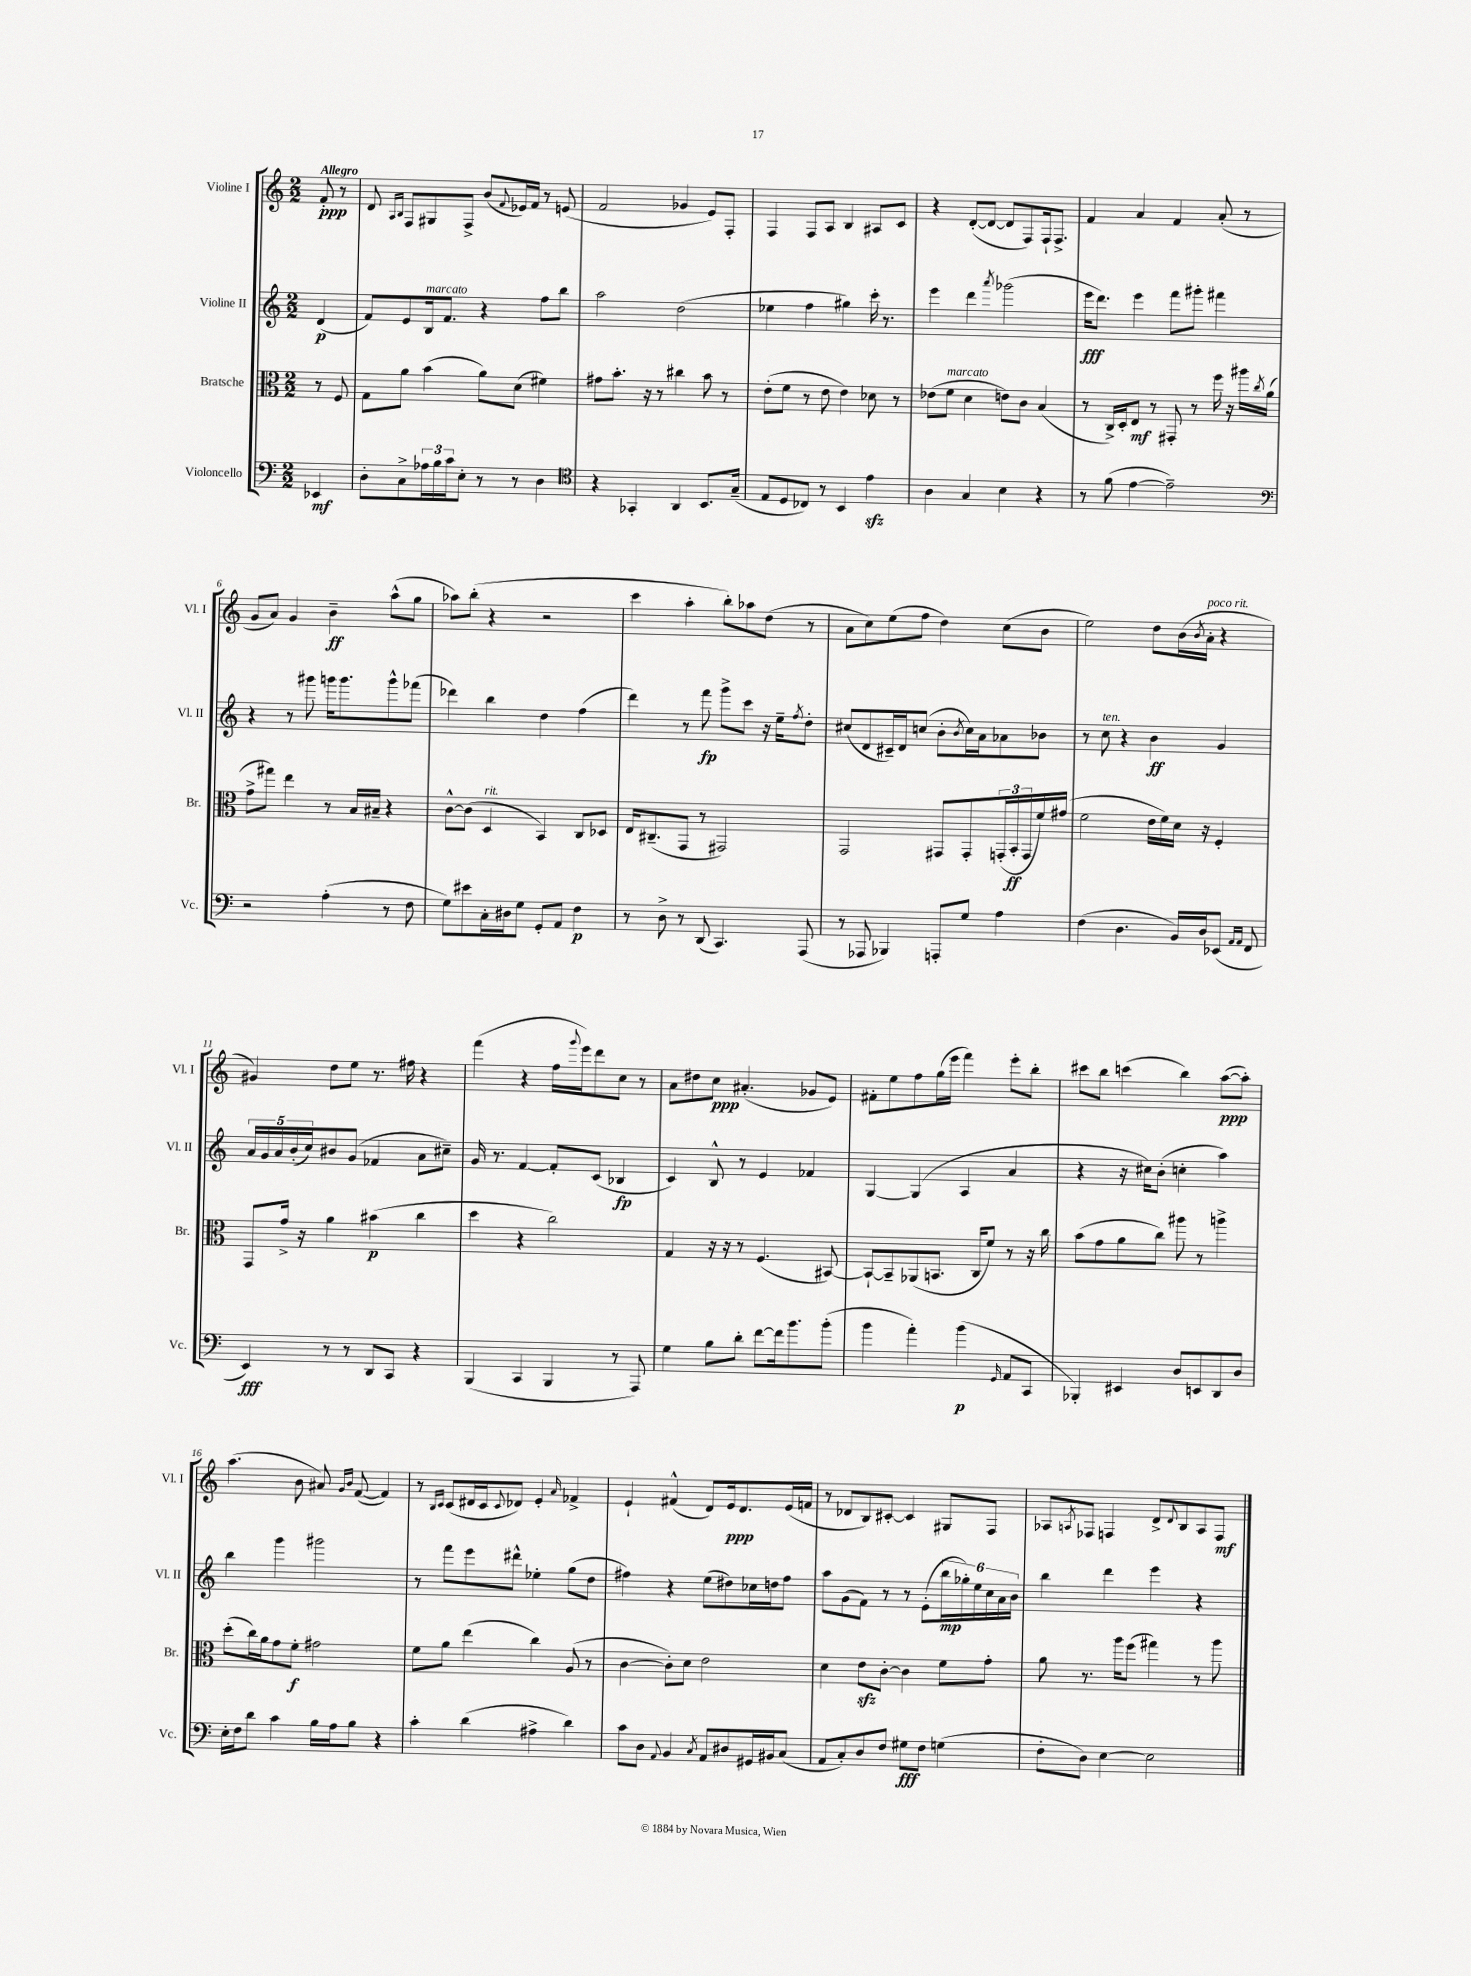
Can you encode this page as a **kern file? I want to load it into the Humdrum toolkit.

**kern	**dynam	**kern	**dynam	**kern	**dynam	**kern	**dynam
*part4	*part4	*part3	*part3	*part2	*part2	*part1	*part1
*staff4	*staff4	*staff3	*staff3	*staff2	*staff2	*staff1	*staff1
*I"Violoncello	*	*I"Bratsche	*	*I"Violine II	*	*I"Violine I	*
*I'Vc.	*	*I'Br.	*	*I'Vl. II	*	*I'Vl. I	*
*clefF4	*	*clefC3	*	*clefG2	*	*clefG2	*
*k[]	*	*k[]	*	*k[]	*	*k[]	*
*M2/2	*	*M2/2	*	*M2/2	*	*M2/2	*
=	=	=	=	=	=	=	=
!	!	!	!	!	!	!LO:TX:a:B:t=Allegro	!
4EE-X/	mf	8r	.	(4d/	p	8f'/	ppp
.	.	8F/	.	.	.	8r	.
=1	=1	=1	=1	=1	=1	=1	=1
8D'\L	.	8G\L	.	8f/L)	.	8d/	.
.	.	.	.	.	.	16qqA/LL	.
.	.	.	.	.	.	16qqB/JJ	.
8C^\	.	8a\J	.	8e/	.	8F/L	.
!	!	!	!	!LO:TX:a:i:t=marcato	!	!	!
24A-X\L	.	(4b\	.	16B/k	.	8G#X/	.
24B\	.	.	.	.	.	.	.
.	.	.	.	8.f/J	.	.	.
24c\J	.	.	.	.	.	.	.
8E'\J	.	.	.	.	.	8F^/J	.
8r	.	8a\L)	.	4r	.	(8b/L	.
.	.	.	.	.	.	8qqf/	.
8r	.	(8d\J	.	.	.	16e-X/L)	.
.	.	.	.	.	.	16f/JJ	.
4D\	.	4f#X\)	.	8ff\L	.	8r	.
.	.	.	.	8bb\J	.	(8en/	.
=2	=2	=2	=2	=2	=2	=2	=2
*clefC4	*	*	*	*	*	*	*
4r	.	8g#X\L	.	2aa\	.	2f/	.
.	.	8.b'\J	.	.	.	.	.
4GG-X'/	.	.	.	.	.	.	.
.	.	16r	.	.	.	.	.
.	.	8r	.	.	.	.	.
4AA/	.	4cc#X\	.	(2dd\	.	4g-X/	.
8.BB/L	.	8b\	.	.	.	8e/L)	.
.	.	8r	.	.	.	8F'/J	.
(16G~/Jk	.	.	.	.	.	.	.
=3	=3	=3	=3	=3	=3	=3	=3
8E/L	.	(8e'\L	.	4ee-X\	.	4F/	.
8D/	.	8f\J	.	.	.	.	.
8C-X/J)	.	8r	.	4ff\	.	8F/L	.
8r	.	8e\	.	.	.	8A/J	.
4BB/	.	4e\)	.	4gg#X\)	.	4B/	.
4ezz\	.	8d-X\	.	16ccc'\	.	8A#X/L	.
.	.	.	.	8.r	.	.	.
.	.	8r	.	.	.	8c/J	.
=4	=4	=4	=4	=4	=4	=4	=4
4A\	.	(8e-X\L	.	4eee\	.	4r	.
!	!	!LO:TX:a:i:t=marcato	!	!	!	!	!
.	.	8f\J	.	.	.	.	.
4G/	.	4d\	.	4ddd\	.	([8d'/L	.
.	.	.	.	.	.	8d/J_	.
.	.	.	.	8qaaa/	.	.	.
4B\	.	8en\L)	.	(2ggg-X\	.	8d/L]	.
.	.	8c\J	.	.	.	8F/)	.
4r	.	(4B/	.	.	.	16F`/k	.
.	.	.	.	.	.	8.F^/J	.
=5	=5	=5	=5	=5	=5	=5	=5
8r	.	8r	.	16eee\KL	fff	4f/	.
.	.	.	.	8.ddd\J)	.	.	.
(8f\	.	16C^/LL)	.	.	.	.	.
.	.	16D'/J	.	.	.	.	.
[4e\	.	8E/J	mf	4eee\	.	4a/	.
.	.	8r	.	.	.	.	.
2e~\])	.	8GG#X'/	.	8fff\L	.	4f/	.
.	.	8r	.	8ggg#X'\J	.	.	.
.	.	16ff\	.	4fff#X\	.	(8a'/	.
.	.	16r	.	.	.	.	.
.	.	16aa#X\LL	.	.	.	8r	.
.	.	8qcc/	.	.	.	.	.
.	.	(16a\JJ	.	.	.	.	.
!!LO:LB:g=z
=6	=6	=6	=6	=6	=6	=6	=6
*clefF4	*	*	*	*	*	*	*
2r	.	8g^\L	.	4r	.	8g/L	.
.	.	8gg#X\J)	.	.	.	8a/J)	.
.	.	4ee\	.	8r	.	4g/	.
.	.	.	.	8ggg#X\	.	.	.
(4A'\	.	8r	.	16gggn\KL	.	4b~\	ff
.	.	.	.	8.ggg\	.	.	.
.	.	16B/LL	.	.	.	.	.
.	.	16B#X~/JJ	.	.	.	.	.
8r	.	4r	.	8ggg^^\	.	(8aa^^\L	.
8F\	.	.	.	(8fff-X\J	.	8gg\J	.
=7	=7	=7	=7	=7	=7	=7	=7
8G\L)	.	[8c^^\L	.	4ddd-X\)	.	8aa-X\L)	.
8e#X\	.	(8c\J]	.	.	.	(8bb'\J	.
!	!	!LO:TX:a:i:t=rit.	!	!	!	!	!
16C'\L	.	4D/	.	4bb\	.	4r	.
16D#X\J	.	.	.	.	.	.	.
8G\J	.	.	.	.	.	.	.
8GG'/L	.	4BB/)	.	4dd\	.	2r	.
8AA/J	.	.	.	.	.	.	.
4F\	p	8C/L	.	(4ff\	.	.	.
.	.	8D-X/J	.	.	.	.	.
=8	=8	=8	=8	=8	=8	=8	=8
8r	.	16E/KL	.	4ddd\)	.	4ccc\	.
.	.	(8.C#X~/	.	.	.	.	.
8D^\	.	.	.	.	.	.	.
8r	.	8GG/J	.	8r	.	4aa'\	.
(8DD/	.	8r	.	8fff\	fp	.	.
4.CC/)	.	2GG#X/)	.	8ggg^\L	.	8bb'\L)	.
.	.	.	.	8ccc\J	.	8aa-X\	.
.	.	.	.	16r	.	(8dd\J	.
.	.	.	.	16ee~\KL	.	.	.
.	.	.	.	8qff/	.	.	.
(8AAA/	.	.	.	8dd'\J	.	8r	.
=9	=9	=9	=9	=9	=9	=9	=9
8r	.	2GG/	.	(8cc#X/L	.	8a\L	.
8AAA-X/	.	.	.	8d/	.	8cc\)	.
4BBB-X/)	.	.	.	16c#X~/L)	.	(8ee\	.
.	.	.	.	16d/J	.	.	.
.	.	.	.	(8ccn/J	.	8ff\J	.
8AAAn'/L	.	8GG#X/L	.	8b'\L	.	4dd\)	.
.	.	.	.	8qb/	.	.	.
8G/J	.	8GG#'/	.	16cc\L)	.	.	.
.	.	.	.	16a\J	.	.	.
4A\	.	(24GGn'/L	.	8a-X\	.	(8cc\L	.
.	.	24BB'/	ff	.	.	.	.
.	.	24GG/	.	.	.	.	.
.	.	16f/)	.	8b-X\J	.	8b\J	.
.	.	(16g#X/JJ	.	.	.	.	.
=10	=10	=10	=10	=10	=10	=10	=10
(4F\	.	2f\	.	8r	.	2ee\)	.
!	!	!	!	!LO:TX:a:i:t=ten.	!	!	!
.	.	.	.	8cc\	.	.	.
4.D\	.	.	.	4r	.	.	.
.	.	16e\LL	.	4b\	ff	8dd\L	.
.	.	16f\)	.	.	.	.	.
16BB/LL)	.	16d\JJ	.	.	.	(16b\L	.
.	.	.	.	.	.	8qb/	.
!	!	!	!	!	!	!LO:TX:a:i:t=poco rit.	!
16D/J	.	16r	.	.	.	16a'\JJ	.
(8EE-X/J	.	4F'/	.	4g/	.	4r	.
16qqAA/LL	.	.	.	.	.	.	.
16qqAA/JJ	.	.	.	.	.	.	.
8FF/	.	.	.	.	.	.	.
!!LO:LB:g=z
=11	=11	=11	=11	=11	=11	=11	=11
4EE/)	fff	8GG/L	.	20a/LL	.	4g#X/)	.
.	.	.	.	20g/	.	.	.
.	.	.	.	20a/	.	.	.
.	.	16g^/Jk	.	.	.	.	.
.	.	.	.	(20b'/	.	.	.
.	.	16r	.	.	.	.	.
.	.	.	.	20cc/J)	.	.	.
8r	.	4a\	.	8b#X/	.	8dd\L	.
8r	.	.	.	(8g/J	.	8ee\J	.
8DD/L	.	(4b#X\	p	4f-X/	.	8.r	.
8CC/J	.	.	.	.	.	.	.
.	.	.	.	.	.	16ff#X\	.
4r	.	4cc\	.	8a\L	.	4r	.
.	.	.	.	8cc#X~\J)	.	.	.
=12	=12	=12	=12	=12	=12	=12	=12
(4BBB/	.	4dd\	.	16g/	.	(4fff\	.
.	.	.	.	8.r	.	.	.
4CC/	.	4r	.	[4f/	.	4r	.
4BBB/	.	2cc\)	.	8f'/L]	.	16ff\LL	.
.	.	.	.	.	.	8qqggg/	.
.	.	.	.	.	.	16eee\J)	.
.	.	.	.	(8c/J	.	8ddd\	.
8r	.	.	.	4B-X/	fp	8cc\J	.
8AAA/)	.	.	.	.	.	8r	.
=13	=13	=13	=13	=13	=13	=13	=13
4G\	.	4G/	.	4c/)	.	8a\L	.
.	.	.	.	.	.	8dd#X\	.
8B\L	.	16r	.	8B^^/	.	8cc\J	ppp
.	.	16r	.	.	.	.	.
8d'\J	.	8r	.	8r	.	(4.a#X'/	.
[8f\L	.	(4.F/	.	4e/	.	.	.
16f\k]	.	.	.	.	.	.	.
8.b\	.	.	.	.	.	.	.
.	.	.	.	4f-X/	.	8g-X/L	.
(8b'\J	.	[8BB#X/)	.	.	.	8e/J)	.
=14	=14	=14	=14	=14	=14	=14	=14
4b\	.	8BB#`/L_	.	[4G/	.	8f#X'\L	.
.	.	8BB#~/]	.	.	.	8ee\	.
4a'\)	.	(8AA-X/	.	(4G/]	.	8ff\	.
.	.	8.BBn/J	.	.	.	(16gg\L	.
.	.	.	.	.	.	16eee\JJ	.
(4b\	p	.	.	4A/	.	4fff\)	.
.	.	16C/KL	.	.	.	.	.
.	.	8f/J)	.	.	.	.	.
16qqGG/	.	.	.	.	.	.	.
8AA/L	.	8r	.	4a/	.	8eee'\L	.
8CC/J	.	16r	.	.	.	8bb'\J	.
.	.	16cc\	.	.	.	.	.
=15	=15	=15	=15	=15	=15	=15	=15
4BBB-X'/)	.	(8b\L	.	4r	.	8ccc#X\L	.
.	.	8g\	.	.	.	8bb\J	.
4EE#X/	.	8a\	.	16r	.	(4cccn\	.
.	.	.	.	16cc#X\KL)	.	.	.
.	.	8cc\J)	.	(8b'\J	.	.	.
8D/L	.	8aa#X\	.	4ccn'\	.	4bb\)	.
8EEn/	.	8r	.	.	.	.	.
8DD/	.	4aan^\	.	4aa\)	.	([8aa\L	ppp
8D/J	.	.	.	.	.	8aa'\J])	.
!!LO:LB:g=z
=16	=16	=16	=16	=16	=16	=16	=16
16E'\LL	.	(8dd'\L	.	4bb\	.	(4.aa\	.
16F\J	.	.	.	.	.	.	.
8d\J	.	16cc\L)	.	.	.	.	.
.	.	16a\J	.	.	.	.	.
4c\	.	8g\	.	4ggg\	.	.	.
.	.	8f'\J	f	.	.	8b\	.
16B\LL	.	2g#X\	.	2ggg#X\	.	8a#X/)	.
16A\J	.	.	.	.	.	.	.
.	.	.	.	.	.	16qqg/LL	.
.	.	.	.	.	.	16qqb/JJ	.
8B\J	.	.	.	.	.	([8f/	.
4r	.	.	.	.	.	4f/])	.
=17	=17	=17	=17	=17	=17	=17	=17
4c'\	.	8f\L	.	8r	.	8r	.
.	.	.	.	.	.	16qqB/LL	.
.	.	.	.	.	.	16qqc/JJ	.
.	.	8a\J	.	8fff\L	.	(8c/L	.
(4d\	.	(4ee\	.	8eee\	.	16d#X/L	.
.	.	.	.	.	.	16c/J	.
.	.	.	.	.	.	8qqc/	.
.	.	.	.	8ddd#X^^\J	.	8d-X/J)	.
4A#X^\	.	4cc\)	.	4ee-X'\	.	4e'/	.
.	.	.	.	.	.	16qqa/	.
4d\)	.	(8A/	.	(8gg\L	.	4f-X^/	.
.	.	8r	.	8dd\J	.	.	.
=18	=18	=18	=18	=18	=18	=18	=18
8c\L	.	[4c\	.	4ff#X\)	.	4e`/	.
8D\J	.	.	.	.	.	.	.
8qqAA/	.	.	.	.	.	.	.
4BB/	.	8c'\L])	.	4r	.	(4f#X^^/	.
.	.	8d\J	.	.	.	.	.
8qC/	.	.	.	.	.	.	.
8AA/L	.	2e\	.	(8ee\L	.	8d/L)	.
8D#X/	.	.	.	8dd#X\)	.	16e/k	ppp
.	.	.	.	.	.	8.d/	.
16GG#X/L	.	.	.	16cc-X\L	.	.	.
16BB#X/J	.	.	.	16ddn\J	.	.	.
(8C/J	.	.	.	8ff#\J	.	(16e/L	.
.	.	.	.	.	.	16fn/JJ	.
=19	=19	=19	=19	=19	=19	=19	=19
8AA/L	.	4d\	.	8aa\L	.	8r	.
8C'/)	.	.	.	(8g\	.	8d-X/L	.
8D/	.	8ezz\L	.	8f\J)	.	8B/)	.
8F/J	.	[8c'\J	.	8r	.	[8c#X'/J	.
8G#X\L	fff	4c\]	.	8r	.	4c#/]	.
8F\J	.	.	.	(8e'\L	.	.	.
(4Gn\	.	8f\L	.	24bb\L	mp	8G#X/L	.
.	.	.	.	24gg-X'\)	.	.	.
.	.	.	.	24ee\	.	.	.
.	.	8g'\J	.	24cc\	.	8F/J	.
.	.	.	.	24a\	.	.	.
.	.	.	.	24b\JJ	.	.	.
=20	=20	=20	=20	=20	=20	=20	=20
8F'\L	.	8a\	.	4bb\	.	8A-X/L	.
.	.	.	.	.	.	8qAn/	.
8D\J)	.	8.r	.	.	.	8F-X/J	.
[4E\	.	.	.	4ddd\	.	4Fn/	.
.	.	16aa\KL	.	.	.	.	.
.	.	(8ff\J	.	.	.	.	.
2E\]	.	4gg#X\)	.	4eee\	.	8d^/L	.
.	.	.	.	.	.	8qqd/	.
.	.	.	.	.	.	8B/	.
.	.	8r	.	4r	.	8A/	.
.	.	8aa\	.	.	.	8F/J	mf
==	==	==	==	==	==	==	==
*-	*-	*-	*-	*-	*-	*-	*-
